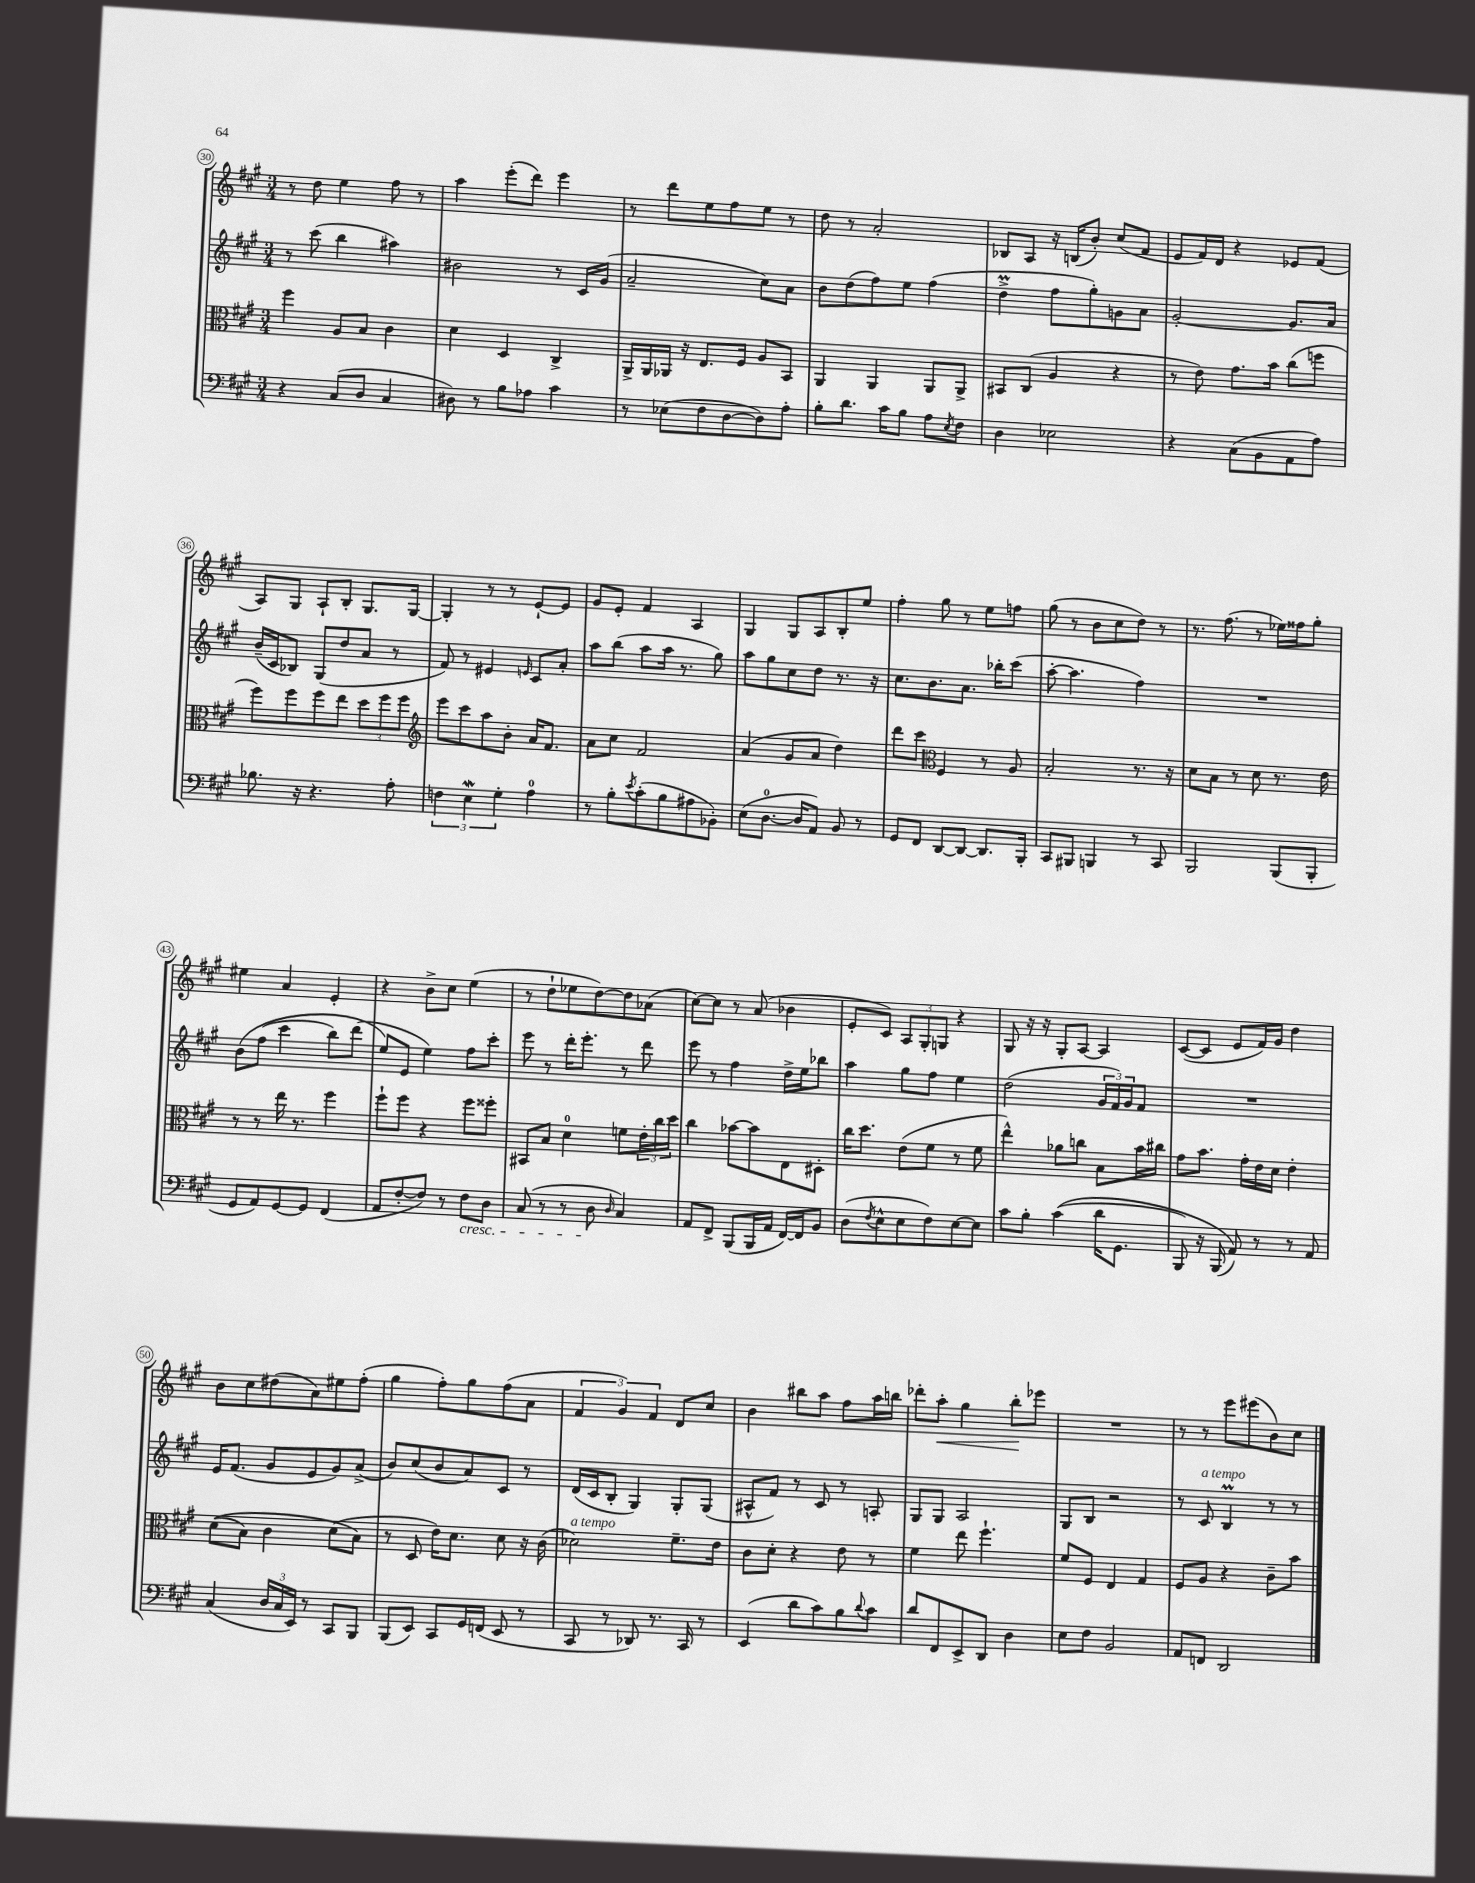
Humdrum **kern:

**kern	**kern	**kern	**kern
*staff4	*staff3	*staff2	*staff1
*clefF4	*clefC3	*clefG2	*clefG2
*k[f#c#g#]	*k[f#c#g#]	*k[f#c#g#]	*k[f#c#g#]
*M3/4	*M3/4	*M3/4	*M3/4
4r	4ff#\	8r	8r
.	.	(8ccc#\	8dd\
(8C#/L	8A/L	4bb\	4ee\
8D/J	8B/J	.	.
4C#/	4c#\	4aa#\)	8ff#\
.	.	.	8r
=	=	=	=
8D#\)	4d\	2b#\	4aa\
8r	.	.	.
8B\L	4D/	.	(8eee'\L
8A-\J	.	.	8ddd\J)
4c#\	4C#^/	8r	4eee\
.	.	16c#/LL	.
.	.	(16g#/JJ	.
=	=	=	=
8r	16AA^/LL	2a~/	8r
.	16AA/	.	.
(8E-\L	16AA-/JJ	.	8ddd\L
.	16r	.	.
8F#\	8.E/L	.	8ee\
[8D\	.	.	8ff#\
.	16F#/Jk	.	.
8D\])	8A/L	8cc#\L)	8ee\J
8A'\J	8BB/J	8a\J	8r
=	=	=	=
8B'\L	4AA/	8b\L	8dd\
8.d\J	.	(8dd\	8r
.	4AA/	8ff#\)	2a'/
16c#\LK	.	.	.
8B\J	.	8ee\J	.
8A\L	8AA/L	(4ff#\	.
8qE/	.	.	.
8F#\J	8AA^/J	.	.
=	=	=	=
4D\	8BB#/L	4dd^\	8B-/L
.	(8C#/J	.	8A/J
2E-\	4A/	8ff#\L	16r
.	.	.	(16B/LK
.	.	8gg#'\)	8b'/J)
.	4r	8g\	(8cc#/L
.	.	8a\J	8f#/J
=	=	=	=
4r	8r	[2g#'/	8e/L
.	8e\)	.	16f#/L)
.	.	.	16d/JJ
(8C#\L	8.g#\L	.	4r
8BB\	.	.	.
.	16b\Jk	.	.
8AA\	(8cc#\L	8.g#/]L	8e-/L
8A\J)	8ff\J	.	(8f#/J
.	.	16a/Jk	.
=	=	=	=
8.B-\	8ff#\L)	(16b~/LL	8A/L)
.	.	16c#/J	.
.	8ff#\	8B-/J)	8G#/J
16r	.	.	.
4.r	8ff#\	(8G#/L	8A`/L
.	8ee\J	8dd/	8B'/J
.	12dd\L	8a/J	8.G#/L
.	12ff#\	.	.
8A'\	.	8r	.
.	12ff#\J	.	.
.	.	.	[16G#/Jk
=	=	=	=
*	*clefG2	*	*
6F\	8eee\L	8f#/)	4G#'/]
.	8ccc#\	8r	.
6E\	.	.	.
.	8aa\	4e#/	8r
6G#'\	.	.	.
.	8b'\J	.	8r
.	.	16qqe/	.
4A\	16a/LK	8c#/L	[8e`/L
.	8.f#/J	.	.
.	.	8a'/J	8e/]J
=	=	=	=
8r	8a\L	8aa\L	8g#/L
8B'\L	8cc#\J	(8bb\J	8e'/J
8qe/	.	.	.
(8c#'\	2f#/	8aa\L	4f#/
8B\	.	16aa\Jk	.
.	.	8.r	.
8A#\	.	.	4A/
8BB-'\J)	.	8gg#\)	.
=	=	=	=
(8E\L	(4a/	8aa\L	4G#/
[8.D\J	.	8gg#\	.
.	8g#/L	8cc#\	8G#/L
16D/]LK	.	.	.
8AA/J)	8a/J	8dd\J	8A/
8BB/	4dd\)	8.r	8B'/
8r	.	.	8ee/J
.	.	16r	.
=	=	=	=
8GG#/L	8ddd\L	8.cc#\L	4ff#'\
8FF#/J	8ccc#\J	.	.
.	.	8.b\	.
*	*clefC3	*	*
[8DD/L	4F#/	.	8gg#\
8DD/_J	.	8.a\J	8r
8.DD/]L	8r	.	8ee\L
.	.	16bb-'\LK	.
.	8A/	(8ccc#\J	8ff\J
16BBB'/Jk	.	.	.
=	=	=	=
8CC#/L	2B'/	[8aa'\	(8gg#\
8BBB#/J	.	4.aa\]	8r
4BBB/	.	.	8b\L
.	.	.	8cc#\
8r	8.r	4ff#\)	8dd\J)
8CC#/	.	.	8r
.	16r	.	.
=	=	=	=
2BBB/	8d\L	2.r	8.r
.	8B\J	.	.
.	.	.	(8.ff#\
.	8r	.	.
.	8d\	.	8r
(8BBB/L	8.r	.	16ee-\LL)
.	.	.	16ff##\J
8BBB'/J	.	.	8gg#'\J
.	16e\	.	.
=	=	=	=
8GG#/L	8r	&(8b\L	4ee#\
8AA/)	8r	(8ff#\J	.
[8GG#/	16ee\	4ccc#\	4a/
.	8.r	.	.
8GG#/]J	.	.	.
(4FF#/	4ff#\	8bb\L)	4e'/
.	.	(8ddd\J	.
=	=	=	=
8AA/L	8ff#`\L	8ee/L&)	4r
[8F#'/	8ff#\J	8e/J	.
8F#/]J)	4r	4ee\)	8b^\L
8r	.	.	8cc#\J
8F#\L	8ff#\L	8ff#\L	(4ee\
8D\J	8ff##'\J	8ccc#'\J	.
=	=	=	=
(8C#/	8BB#/L	8eee\	8r
8r	8B/J	8r	8dd`\L
8r	4d\	16ddd'\LK	8ee-\
.	.	8.eee'\J	.
8D\	.	.	[8dd\)
16qqD/	.	.	.
4C#/)	8f\L	8r	8dd\]
.	24e'\L	8ddd\	(8a-\J
.	24cc#\	.	.
.	24dd\JJ	.	.
=	=	=	=
8AA/L	4cc#\	8eee\	[8cc#\L)
8FF#^/J	.	8r	8cc#\]J
(8BBB/L	[8b-\L	4ff#\	8r
16BBB/L	8b-\]	.	(8a/
16AA/JJ	.	.	.
[16FF#/LL)	8E\	16dd^\LL	4b-\
16FF#/]J	.	16ee\J	.
8BB/J	8D#'\J	8bb-\J	.
=	=	=	=
(8D\L	16cc#\LK	4aa\	8e'/L
.	8.dd\J	.	.
8qF#/	.	.	.
8E^^\	.	.	8c#/J)
8E\	(8e\L	8gg#\L	12A/L
.	.	.	12G#'/
8F#\)	8f#\J	8ff#\J	.
.	.	.	12G/J
[8E\	8r	4ee\	4r
8E\]J	8f#\	.	.
=	=	=	=
8c#\L	4ee^^\)	(2dd\	8G#/
8B'\J	.	.	16r
.	.	.	16r
&((4c#\	8a-\L	.	8G#'/L
.	8cc\J	.	[8A/J
16d\LK	8B\L	24g#/LL	4A/]
.	.	24f#/)	.
8.GG#\J	.	.	.
.	.	24g#/J	.
.	16b\L	8f#/J	.
.	16cc#\JJ	.	.
=	=	=	=
8BBB/)	8g#\L	2.r	([8c#/L
16r	8.b\J	.	8c#/]J
(16BBB/	.	.	.
8AA/)&)	.	.	8e/L
.	16g#'\LL	.	.
8r	16e\	.	16f#/L)
.	16d\JJ	.	16g#/JJ
8r	4e'\	.	4dd\
8AA/	.	.	.
=	=	=	=
(4C#/	&((8d\L	16e/LK	8b\L
.	.	(8.f#/J	.
.	8B\J)	.	8cc#\
24D/LL	4c#\	8g#/L	(8dd#\
24C#/	.	.	.
24EE/JJ)	.	.	.
8r	.	8e/	8a\)
8CC#/L	(8d\L	8g#/)	8ee#\
8BBB/J	8B\J&)	(8a^/J	(8ff#'\J
=	=	=	=
(8BBB/L	8r	8b/L)	4gg#\
8EE/J)	8D/	(8cc#/	.
8CC#/L	16e\LK)	8b/	8ff#'\L)
.	8.d\J	.	.
16GG#/L	.	8a/)	8gg#\
(16FF/JJ	.	.	.
8EE/	8d\	8c#/J	(8ff#\
8r	16r	8r	8a\J
.	(16c#\	.	.
=	=	=	=
8CC#/	2d-\)	(16d/LL	6f#/
.	.	16c#/J	.
8r	.	8B'/J	.
.	.	.	6g#/)
8DD-/)	.	4G#/)	.
.	.	.	6f#/
8.r	.	.	.
.	8.f#~\L	8G#'/L	8d/L
16CC#/	.	.	.
8r	.	(8G#/J	8cc#/J
.	16e\Jk	.	.
=	=	=	=
(4EE/	8c#\L	8A#^^/L	4b\
.	8d'\J	8f#/J)	.
8d\L	4r	8r	8bb#\L
8c#\)	.	8c#/	8aa\J
8B\	8e\	8r	8ff#\L
8qqd/	.	.	.
8c#\J	8r	8A'/	16aa\L
.	.	.	16bb\JJ
=	=	=	=
8d/L	4f#\	8G#/L	8ddd-'\L
8FF#/	.	8G#/J	8aa'\J
8EE^/	8ee\	2A/	4gg#\
8DD/J	4.ff#`\	.	.
4D\	.	.	8bb'\L
.	.	.	8eee-\J
=	=	=	=
8E\L	8f#/L	8G#/L	2.r
8F#\J	8F#/J	8B/J	.
2BB/	4E/	2r	.
.	4G#/	.	.
=	=	=	=
8AA/L	8F#/L	8r	8r
8FF/J	8A/J	8c#/	8r
2DD/	4r	4B/	8eee\L
.	.	.	(8eee#\
.	8c#~\L	8r	8b\)
.	8b\J	8r	8cc#\J
==	==	==	==
*-	*-	*-	*-
